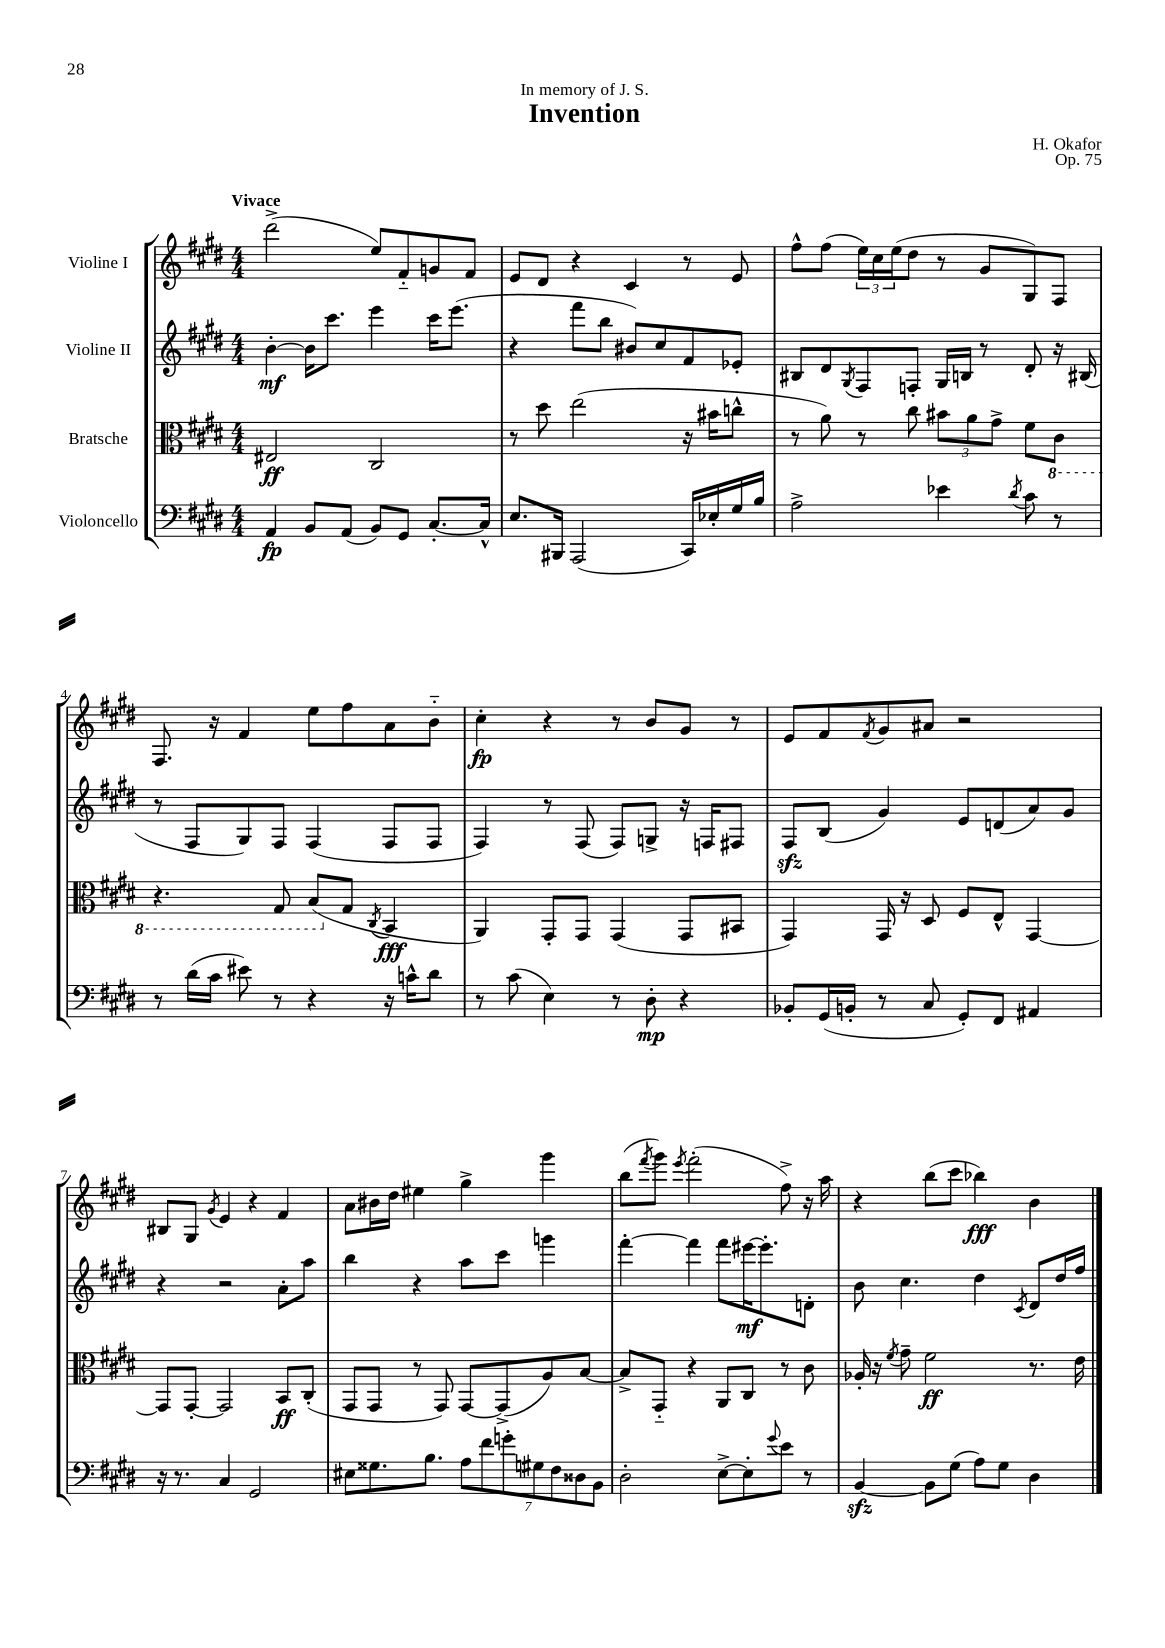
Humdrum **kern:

**kern	**kern	**kern	**kern
*staff4	*staff3	*staff2	*staff1
*clefF4	*clefC3	*clefG2	*clefG2
*k[f#c#g#d#]	*k[f#c#g#d#]	*k[f#c#g#d#]	*k[f#c#g#d#]
*M4/4	*M4/4	*M4/4	*M4/4
4AA	2E#	[4b'	(2ddd#^
8BB	.	16b]	.
.	.	8.ccc#	.
(8AA	.	.	.
8BB)	2C#	4eee	8ee)
8GG#	.	.	8f#'~
[8.C#'	.	16ccc#	8g
.	.	(8.eee	.
.	.	.	8f#
16C#^^]	.	.	.
=	=	=	=
8.E	8r	4r	8e
.	8dd#	.	8d#
16BBB#	.	.	.
(2AAA	(2ee	8fff#	4r
.	.	8bb	.
.	.	8b#)	4c#
.	.	8cc#	.
16CC#)	16r	8f#	8r
16E-'	16b#	.	.
16G#	8cc^^	8e-'	8e
16B	.	.	.
=	=	=	=
2A^	8r	8B#	8ff#^^
.	8a)	8d#	(8ff#
.	.	8qG#	.
.	8r	8F#	24ee)
.	.	.	24cc#
.	.	.	(24ee
.	8cc#	8F'	8dd#
4e-	12b#	16G#	8r
.	.	16B	.
.	12a	.	.
.	.	8r	8g#
.	12g#^	.	.
8qd#	.	.	.
8c#	8f#	8d#'	8G#)
8r	8C#	16r	8F#
.	.	(16B#	.
=	=	=	=
8r	4.r	8r	8.F#
(16d#	.	8F#	.
16c#	.	.	16r
8e#)	.	8G#)	4f#
8r	8GG#	8F#	.
4r	(8BB	(4F#	8ee
.	8G#	.	8ff#
.	8qC#	.	.
16r	4BB	8F#	8a
16c^^	.	.	.
8d#	.	8F#	8b'~
=	=	=	=
8r	4AA)	4F#)	4cc#'
(8c#	.	.	.
4E)	8GG#'	8r	4r
.	8GG#	(8F#	.
8r	(4GG#	8F#)	8r
8D#'	.	8G^	8b
4r	8GG#	16r	8g#
.	.	16F	.
.	8BB#	8F#	8r
=	=	=	=
8BB-'	4GG#)	8F#	8e
(16GG#	.	(8B	8f#
16BB'	.	.	.
.	.	.	8qf#
8r	16GG#	4g#)	8g#
.	16r	.	.
8C#	8D#	.	8a#
8GG#')	8F#	8e	2r
8FF#	8E^^	(8d	.
4AA#	[4GG#	8a)	.
.	.	8g#	.
=	=	=	=
16r	8GG#]	4r	8B#
8.r	.	.	.
.	[8GG#'	.	8G#
.	.	.	8qg#
4C#	2GG#]	2r	4e
2GG#	.	.	4r
.	8BB	8a'	4f#
.	(8C#'	8aa	.
=	=	=	=
8E#	8GG#	4bb	8a
8.G##	8GG#	.	16b#
.	.	.	16dd#
.	8r	4r	4ee#
8.B	.	.	.
.	8GG#)	.	.
14A	[8GG#	8aa	4gg#^
14f#	.	.	.
.	(8GG#^]	8ccc#	.
14g'	.	.	.
14G#	.	.	.
.	8A)	4ggg	4ggg#
14F#	.	.	.
14D##	.	.	.
.	[8B	.	.
14BB	.	.	.
=	=	=	=
2D#'	8B^]	[4fff#'	(8bb
.	.	.	8qfff#
.	8GG#'~	.	8ggg#)
.	.	.	8qeee
.	4r	4fff#]	(2fff#'
[8E^	8AA	8fff#	.
8E']	8C#	[16eee#	.
.	.	8.eee#']	.
8qqg#	.	.	.
8e	8r	.	8ff#^)
8r	8c#	8d'	16r
.	.	.	16aa
=	=	=	=
[4BB	16A-'	8b	4r
.	16r	.	.
.	8qf#	.	.
.	8g#~	4.cc#	.
8BB]	2f#	.	(8bb
(8G#	.	.	8ccc#
8A)	.	4dd#	4bb-)
8G#	.	.	.
.	.	8qc#	.
4D#	8.r	8d#	4b
.	.	16dd#	.
.	16e	16ff#	.
==	==	==	==
*-	*-	*-	*-
